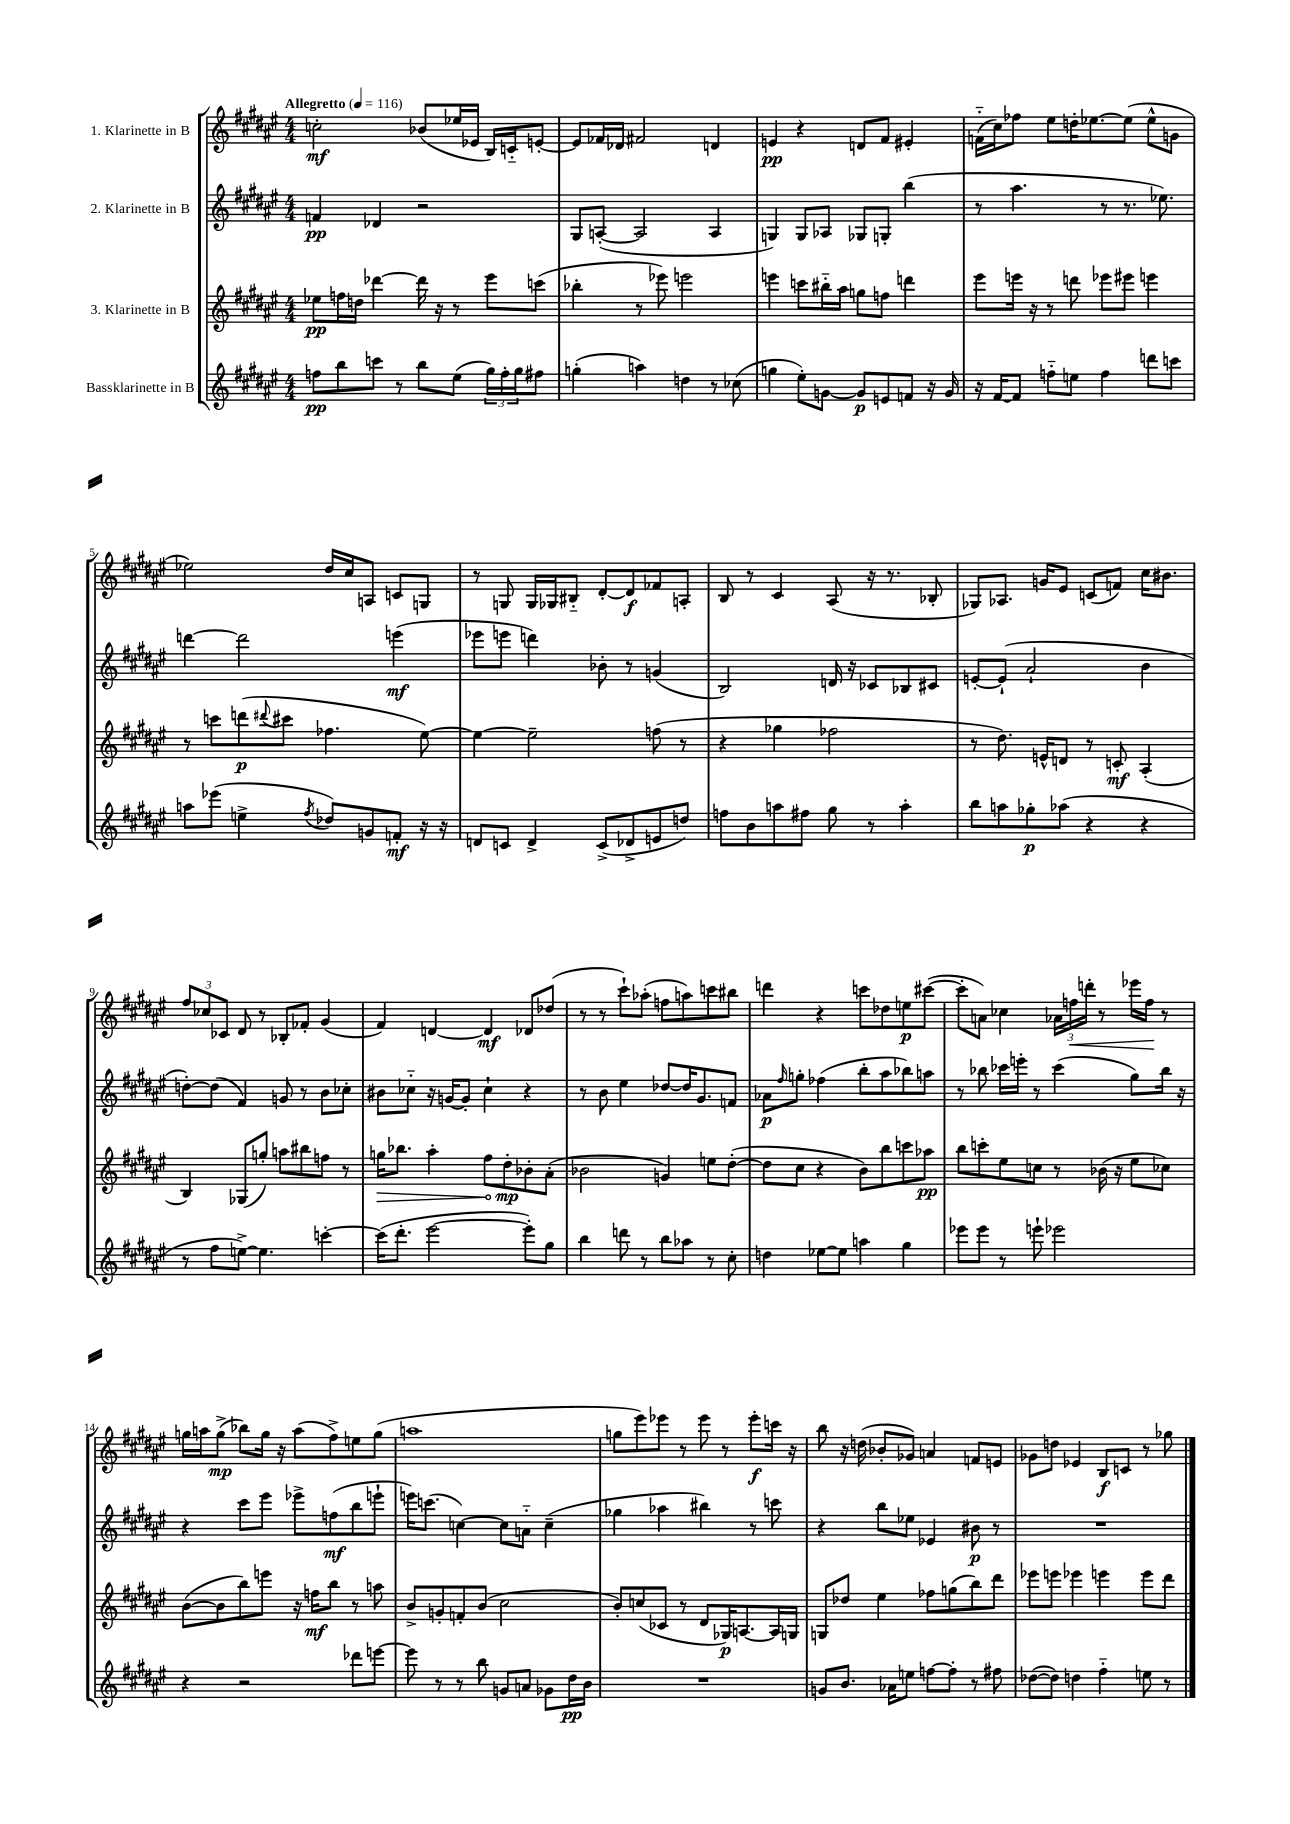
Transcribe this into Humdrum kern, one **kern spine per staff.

**kern	**dynam	**kern	**dynam	**kern	**dynam	**kern	**dynam
*part4	*part4	*part3	*part3	*part2	*part2	*part1	*part1
*staff4	*staff4	*staff3	*staff3	*staff2	*staff2	*staff1	*staff1
*I"Bassklarinette in B	*	*I"3. Klarinette in B	*	*I"2. Klarinette in B	*	*I"1. Klarinette in B	*
*clefG2	*	*clefG2	*	*clefG2	*	*clefG2	*
*k[f#c#g#d#a#e#]	*	*k[f#c#g#d#a#e#]	*	*k[f#c#g#d#a#e#]	*	*k[f#c#g#d#a#e#]	*
*M4/4	*	*M4/4	*	*M4/4	*	*M4/4	*
*MM116	*	*MM116	*	*MM116	*	*MM116	*
=1	=1	=1	=1	=1	=1	=1	=1
!	!	!	!	!	!	!LO:TX:a:B:t=Allegretto	!
8ffn\L	pp	8ee-X\L	pp	4fn/	pp	2ccn'\	mf
8bb\	.	16ffn\L	.	.	.	.	.
.	.	16ddn\JJ	.	.	.	.	.
8cccn\J	.	[4ddd-X\	.	4d-X/	.	.	.
8r	.	.	.	.	.	.	.
8bb\L	.	16ddd-\]	.	2r	.	(8b-X/L	.
.	.	16r	.	.	.	.	.
(8ee#\J	.	8r	.	.	.	16ee-X/L	.
.	.	.	.	.	.	16e-X/JJ	.
24gg#\LL)	.	8eee#\L	.	.	.	16B/LL)	.
24ff'\	.	.	.	.	.	.	.
.	.	.	.	.	.	16cn/J	.
24gg#\J	.	.	.	.	.	.	.
8ff#X\J	.	(8cccn\J	.	.	.	[8en'/J	.
=2	=2	=2	=2	=2	=2	=2	=2
(4ggn'\	.	4bb-X'\	.	8G#/L	.	8e/L]	.
.	.	.	.	([8An'/J	.	16f-X/L	.
.	.	.	.	.	.	16d-X/JJ	.
4aan\)	.	8r	.	2A/]	.	2f#X/	.
.	.	8eee-X\)	.	.	.	.	.
4ddn\	.	2eeen\	.	.	.	.	.
8r	.	.	.	4A/	.	4dn/	.
(8cc-X\	.	.	.	.	.	.	.
=3	=3	=3	=3	=3	=3	=3	=3
4ggn\	.	4eeen\	.	4Gn/)	.	4en/	pp
8ee#'\L)	.	8cccn\L	.	8G/L	.	4r	.
[8gn\J	.	16bb#X\L	.	8A-X/J	.	.	.
.	.	16aa#\JJ	.	.	.	.	.
8g/L]	p	8ggn\L	.	8G-X/L	.	8dn/L	.
8en/	.	8ffn\J	.	8Gn'/J	.	8f#/J	.
8fn/J	.	4dddn\	.	(4bb\	.	4e#X'/	.
16r	.	.	.	.	.	.	.
16g/	.	.	.	.	.	.	.
=4	=4	=4	=4	=4	=4	=4	=4
16r	.	8eee#\L	.	8r	.	(16fn\LL	.
[16f#/KL	.	.	.	.	.	16cc#\J)	.
8f#/J]	.	16eeen\Jk	.	4.aa#\	.	8ff-X\J	.
.	.	16r	.	.	.	.	.
8ffn\L	.	8r	.	.	.	8ee#\L	.
8een\J	.	8dddn\	.	.	.	16ddn'\K	.
.	.	.	.	.	.	[8.ee-X\	.
4ff\	.	8eee-X\L	.	8r	.	.	.
.	.	8eee#X\J	.	8.r	.	(8ee-\J]	.
8dddn\L	.	4eeen\	.	.	.	8ee-^^\L	.
.	.	.	.	8.ee-X\)	.	.	.
8cccn\J	.	.	.	.	.	8gn\J	.
!!LO:LB:g=z
=5	=5	=5	=5	=5	=5	=5	=5
8aan\L	.	8r	.	[4dddn\	.	2ee-X\)	.
(8eee-X\J	.	8cccn\L	.	.	.	.	.
4een^\	.	(8dddn\	p	2ddd\]	.	.	.
.	.	8qqddd#X/	.	.	.	.	.
.	.	8ccc#X\J	.	.	.	.	.
8qff#/	.	.	.	.	.	.	.
8dd-X/L)	.	4.ff-X\	.	.	.	16dd#/LL	.
.	.	.	.	.	.	16cc#/J	.
8gn/	.	.	.	.	.	8An/J	.
8fn'/J	mf	.	.	(4eeen\	mf	8cn/L	.
16r	.	[8ee#\)	.	.	.	8Gn/J	.
16r	.	.	.	.	.	.	.
=6	=6	=6	=6	=6	=6	=6	=6
8dn/L	.	4ee#\_	.	8eee-X\L	.	8r	.
8cn/J	.	.	.	8eeen\J	.	8Gn/	.
4d^/	.	2ee#~\]	.	4dddn\)	.	16G/LL	.
.	.	.	.	.	.	16G-X/J	.
.	.	.	.	.	.	8B#X/J	.
(8c^/L	.	.	.	8b-X'\	.	[8d#'/L	.
8d-X^/	.	.	.	8r	.	8d#/]	f
8en/	.	(8ffn\	.	(4gn/	.	8f-X/	.
8ddn/J)	.	8r	.	.	.	8An'/J	.
=7	=7	=7	=7	=7	=7	=7	=7
8ffn\L	.	4r	.	2B/)	.	8B/	.
8b\	.	.	.	.	.	8r	.
8aan\	.	4gg-X\	.	.	.	4c#/	.
8ff#X\J	.	.	.	.	.	.	.
8gg#\	.	2ff-X\	.	16dn/	.	(8A#/	.
.	.	.	.	16r	.	.	.
8r	.	.	.	8c-X/L	.	16r	.
.	.	.	.	.	.	8.r	.
4aa'\	.	.	.	8B-X/	.	.	.
.	.	.	.	8c#X/J	.	8B-X'/	.
=8	=8	=8	=8	=8	=8	=8	=8
8bb\L	.	8r	.	[8en'/L	.	8G-X/L)	.
8aan\	.	8.dd#\)	.	(8e`/J]	.	8.A-X/J	.
8gg-X'\	p	.	.	2a#`/	.	.	.
.	.	16en^^/KL	.	.	.	16gn/KL	.
(8aa-X\J	.	8dn/J	.	.	.	8e#/J	.
4r	.	8r	.	.	.	(8cn/L	.
.	.	8cn'/	mf	.	.	8fn/J)	.
4r	.	(4A#'/	.	4b\	.	16cc#\KL	.
.	.	.	.	.	.	8.b#X\J	.
!!LO:LB:g=z
=9	=9	=9	=9	=9	=9	=9	=9
8r	.	4B/)	.	[8ddn'\L)	.	12ff#/L	.
.	.	.	.	.	.	12cc-X/	.
8ff#\L	.	.	.	(8dd\J]	.	.	.
.	.	.	.	.	.	12c-X/J	.
[8een^\J)	.	(8G-X/L	.	4f#/)	.	8d#/	.
4.ee\]	.	8ggn'/J)	.	.	.	8r	.
.	.	8aan\L	.	8gn/	.	8B-X'/L	.
.	.	8bb#X\	.	8r	.	8f-X'/J	.
[4cccn'\	.	8ffn\J	.	8b\L	.	(4g#/	.
.	.	8r	.	8cc-X'\J	.	.	.
=10	=10	=10	=10	=10	=10	=10	=10
!	!	!	!LO:HP:b	!	!	!	!
(16ccc\KL]	.	16ggn\KL	>	8b#X\L	.	4f#/)	.
8.ddd#'\J	.	8.bb-X\J	.	.	.	.	.
.	.	.	.	8cc-X\J	.	.	.
[2eee#\	.	4aa#'\	.	16r	.	[4dn/	.
.	.	.	.	[16gn/KL	.	.	.
.	.	.	.	8g'/J]	.	.	.
.	.	8ff#\L	.	4cc-`\	.	4d/]	mf
.	.	8dd#'\	mp	.	.	.	.
8eee#'\L])	.	8b-X'\	]	4r	.	8d-X/L	.
8gg#\J	.	(8a#'\J	.	.	.	(8dd-X/J	.
=11	=11	=11	=11	=11	=11	=11	=11
4bb\	.	2b-X\	.	8r	.	8r	.
.	.	.	.	8b\	.	8r	.
8dddn\	.	.	.	4ee#\	.	8ccc#`\L)	.
8r	.	.	.	.	.	(8aa-X'\J	.
8bb\L	.	4gn/)	.	[8dd-X/L	.	8ffn\L	.
8aa-X\J	.	.	.	16dd-/K]	.	8aan\)	.
.	.	.	.	8.g#/	.	.	.
8r	.	8een\L	.	.	.	8cccn\	.
8cc#'\	.	([8dd#'\J	.	8fn/J	.	8bb#X\J	.
=12	=12	=12	=12	=12	=12	=12	=12
4ddn\	.	8dd#\L]	.	8a-X\L	p	4dddn\	.
.	.	.	.	16qqff#/	.	.	.
.	.	8cc#\J	.	8ggn'\J	.	.	.
[8ee-X\L	.	4r	.	(4ff-X\	.	4r	.
8ee-\J]	.	.	.	.	.	.	.
4aan\	.	8b\L)	.	8bb'\L	.	8cccn\L	.
.	.	8bb\	.	8aa#\	.	8dd-X\	.
4gg#\	.	8cccn\	.	8bb-X\)	.	8een\	p
.	.	8aa-X\J	pp	8aan\J	.	([8ccc#X\J	.
=13	=13	=13	=13	=13	=13	=13	=13
8eee-X\L	.	8bb\L	.	8r	.	8ccc#'\L]	.
8eee-\J	.	8cccn'\	.	8bb-X\	.	8an\J)	.
8r	.	8ee#\	.	16ccc-X\LL	.	4cc-X\	.
.	.	.	.	16eeen'\JJ	.	.	.
8eeen`\	.	8ccn\J	.	8r	.	.	.
2eee-X\	.	8r	.	(4ccc-\	.	24a-X\LL	.
!	!	!	!	!	!	!	!LO:HP:b
.	.	.	.	.	.	24ffn\	<
.	.	.	.	.	.	24dddn'\JJ	.
.	.	(16b-X\	.	.	.	8r	.
.	.	16r	.	.	.	.	.
.	.	8ee#\L	.	8gg#\L)	.	16eee-X\LL	.
.	.	.	.	.	.	16ff\JJ	.
.	.	8cc-X\J)	.	16bb-\Jk	.	8r	[
.	.	.	.	16r	.	.	.
!!LO:LB:g=z
=14	=14	=14	=14	=14	=14	=14	=14
4r	.	([8b\L	.	4r	.	16ggn\LL	.
.	.	.	.	.	.	16aan\J	.
.	.	8b\]	.	.	.	(8gg^\J	mp
2r	.	8bb\)	.	8ccc#\L	.	8bb-X\L)	.
.	.	8eeen\J	.	8eee#\J	.	16gg\Jk	.
.	.	.	.	.	.	16r	.
.	.	16r	.	8eee-X^\L	.	(8aa\L	.
.	.	16ffn\KL	mf	.	.	.	.
.	.	8bb\J	.	(8ffn\	mf	8ff#^\)	.
8ddd-X\L	.	8r	.	8bb\	.	8een\	.
[8eeen\J	.	8aan\	.	8eeen`\J	.	(8gg\J	.
=15	=15	=15	=15	=15	=15	=15	=15
8eee\]	.	8b^/L	.	16eeen\KL)	.	1aan	.
.	.	.	.	(8.cccn\J	.	.	.
8r	.	8gn'/	.	.	.	.	.
8r	.	8fn'/	.	[4ccn\)	.	.	.
8bb\	.	(8b/J	.	.	.	.	.
8gn/L	.	2cc#\	.	8cc\L]	.	.	.
8an/J	.	.	.	8an\J	.	.	.
8g-X\L	.	.	.	(4cc~\	.	.	.
16dd#\L	pp	.	.	.	.	.	.
16b\JJ	.	.	.	.	.	.	.
=16	=16	=16	=16	=16	=16	=16	=16
1r	.	8b'/L)	.	4gg-X\	.	8ggn\L	.
.	.	(8ccn/	.	.	.	8eee#\)	.
.	.	8c-X/J	.	4aa-X\	.	8eee-X\J	.
.	.	8r	.	.	.	8r	.
.	.	8d#/L	.	4bb#X\)	.	8eee-\	.
.	.	16G-X/K)	p	.	.	8r	.
.	.	[8.An/	.	.	.	.	.
.	.	.	.	8r	.	8eee-'\L	f
.	.	16A/L]	.	8cccn\	.	16cccn\Jk	.
.	.	16Gn/JJ	.	.	.	16r	.
=17	=17	=17	=17	=17	=17	=17	=17
8gn/L	.	8Gn/L	.	4r	.	8bb\	.
8.b/J	.	8dd-X/J	.	.	.	16r	.
.	.	.	.	.	.	(16ddn\	.
.	.	4ee#\	.	8bb\L	.	8b-X'/L	.
16a-X\KL	.	.	.	.	.	.	.
8een\J	.	.	.	8ee-X\J	.	8g-X/J)	.
[8ffn\L	.	8ff-X\L	.	4e-X/	.	4an/	.
8ff'\J]	.	(8ggn\	.	.	.	.	.
8r	.	8bb\)	.	8b#X\	p	8fn/L	.
8ff#X\	.	8ddd#\J	.	8r	.	8en/J	.
=18	=18	=18	=18	=18	=18	=18	=18
([8dd-X\L	.	8eee-X\L	.	1r	.	8g-X\L	.
8dd-\J])	.	8eeen\J	.	.	.	8ddn\J	.
4ddn\	.	4eee-X\	.	.	.	4e-X/	.
4ff#\	.	4eeen\	.	.	.	8B/L	f
.	.	.	.	.	.	8cn/J	.
8een\	.	8eee\L	.	.	.	8r	.
8r	.	8ddd#\J	.	.	.	8gg-X\	.
==	==	==	==	==	==	==	==
*-	*-	*-	*-	*-	*-	*-	*-
